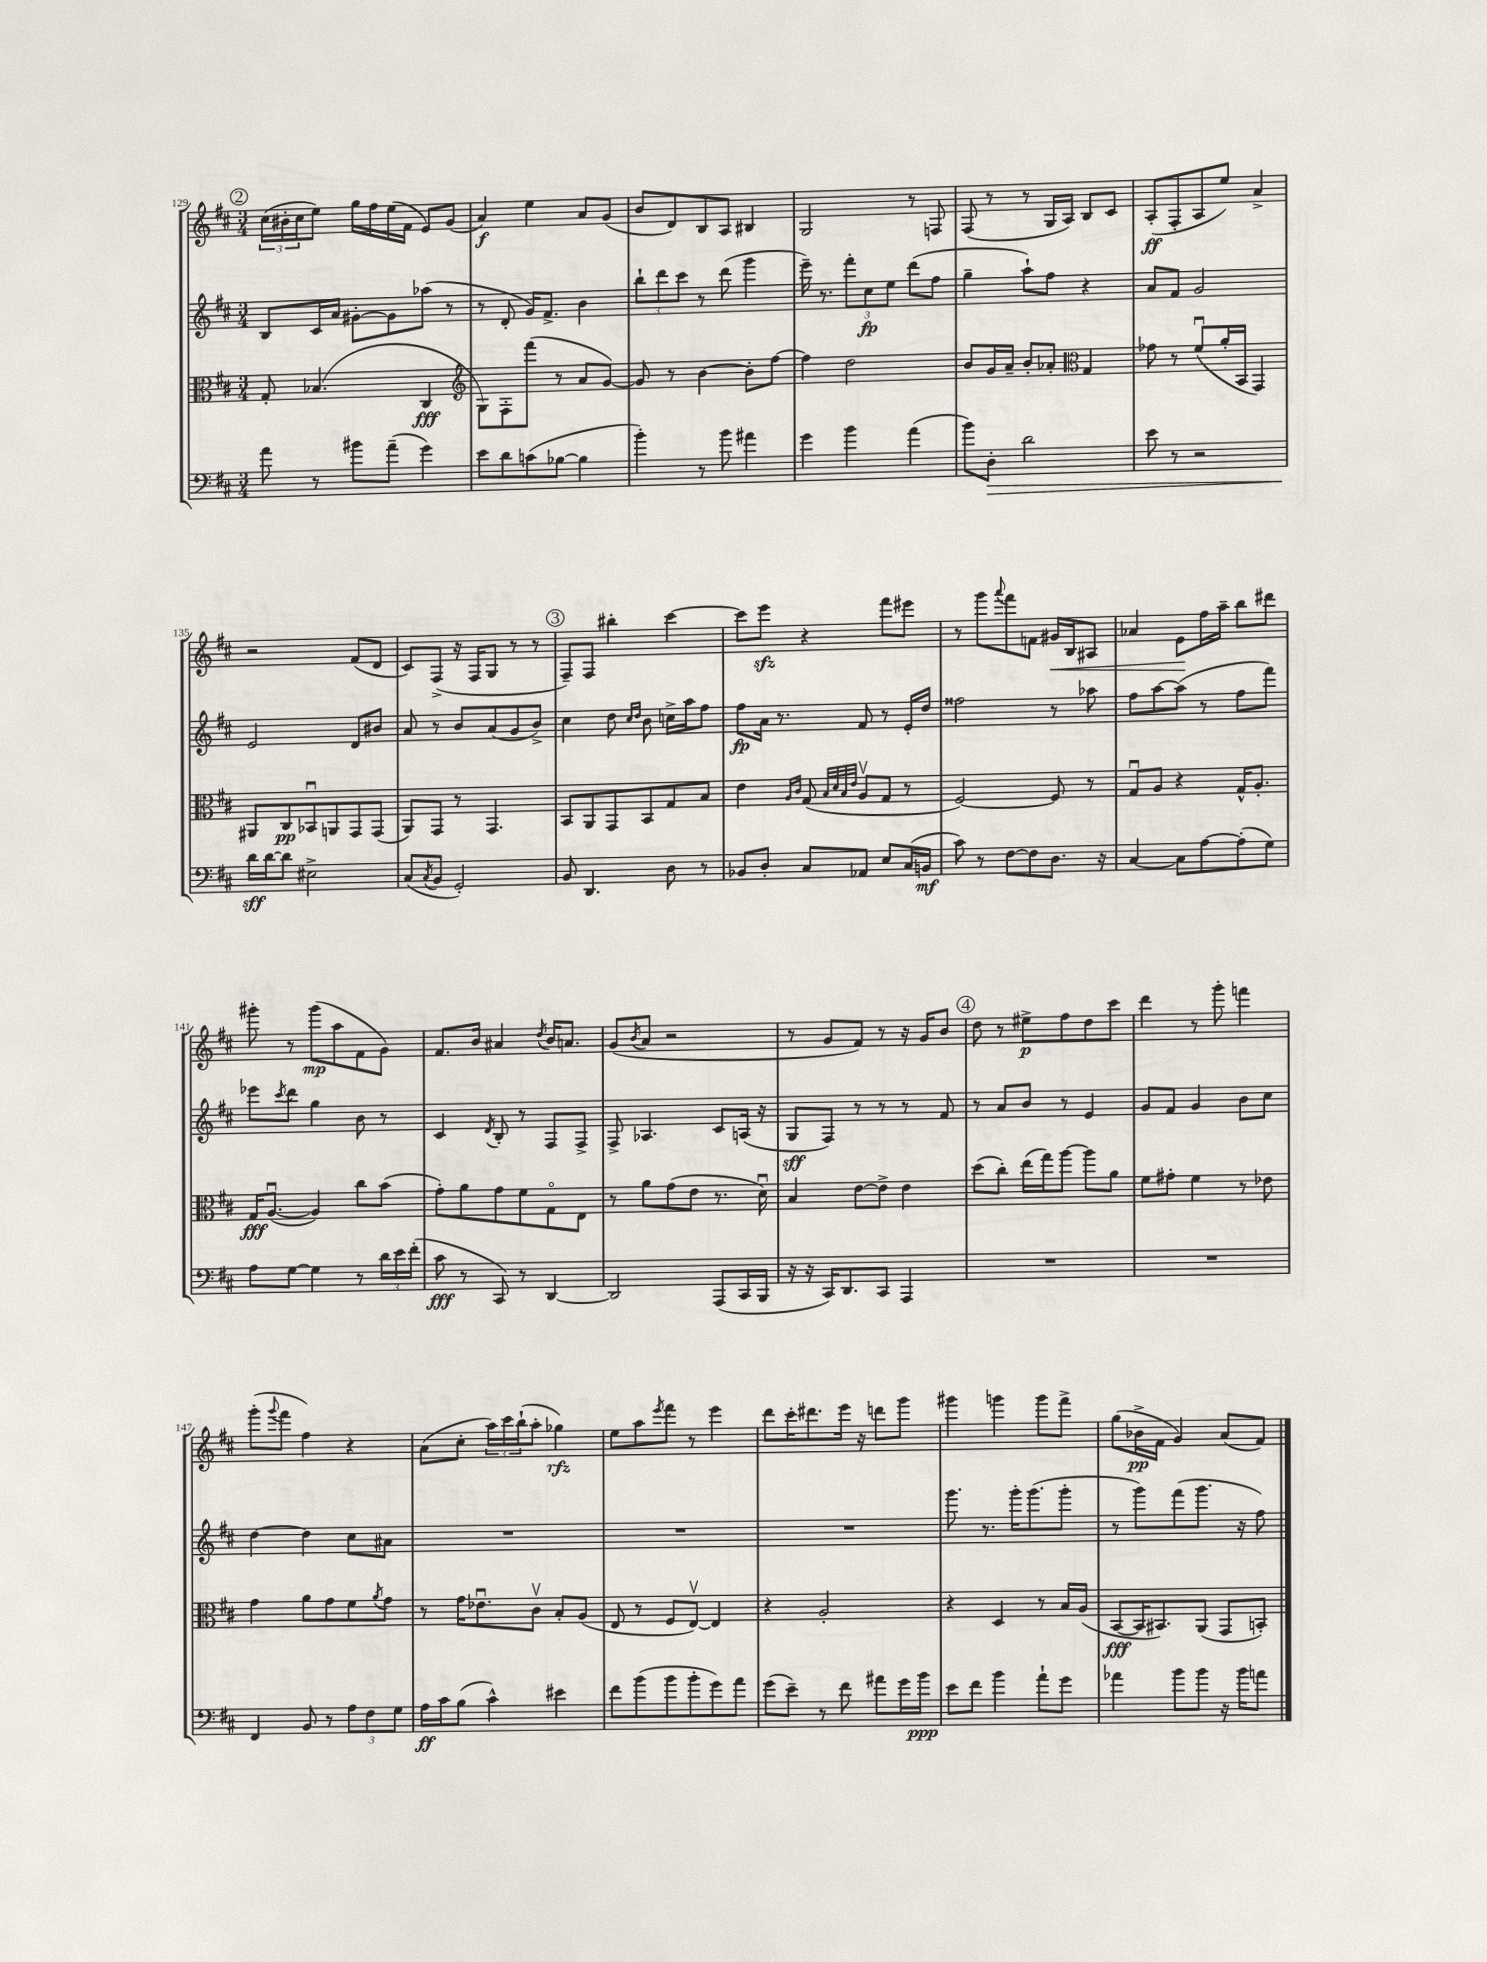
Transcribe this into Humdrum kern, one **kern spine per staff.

**kern	**kern	**kern	**kern
*staff4	*staff3	*staff2	*staff1
*clefF4	*clefC3	*clefG2	*clefG2
*k[f#c#]	*k[f#c#]	*k[f#c#]	*k[f#c#]
*M3/4	*M3/4	*M3/4	*M3/4
8a	8G'	8B	(24cc#
.	.	.	24b#'
.	.	.	24cc#
8r	(4.B-	16c#	8ee)
.	.	16a	.
8b#	.	[8g#'	16gg
.	.	.	16ff#
(8a~	.	8g#]	(16ee
.	.	.	16f#
4g)	4C#	(8aa-	8e)
.	.	8r	(8g
=	=	=	=
*	*clefG2	*	*
8e	8G)	8r	4a)
8d	8F#'	8d'	.
(8c	(8fff#	16g)	4ee
.	.	8.f#^	.
[8B-	8r	.	.
4B-]	8a	4b	8a
.	[8g)	.	(8g
=	=	=	=
4b')	8g]	12bb`	8b
.	.	12ddd	.
.	8r	.	8d)
.	.	12ccc#	.
8r	[4b	8r	8B
8b	.	(8ddd	8A
4a#	8b']	4ggg	4B#
.	[8ff#	.	.
=	=	=	=
4g	4ff#]	16eee~)	2G
.	.	8.r	.
4b	2dd	12fff#'	.
.	.	12cc#	.
.	.	12ee	.
(4a	.	(8ddd	8r
.	.	8ff#	8F
=	=	=	=
8b)	8b	4gg~	(8F#
8D'	16g	.	8r
.	16a~	.	.
2d	8b'	8aa`)	8r
.	8a-'	8ff#	16G
.	.	.	16A)
*	*clefC3	*	*
.	4G	4r	8B
.	.	.	8c#
=	=	=	=
8e	8g-	8a	(8A'
8r	8r	8f#	8F#'
2r	(8f#u	2g	8A
.	16a'	.	8ee)
.	16BB	.	.
.	4GG)	.	4a^
=	=	=	=
16d	8AA#	2e	2r
[16d	.	.	.
8d]	8C#	.	.
2E#^	8BB-u	.	.
.	8AA	.	.
.	8GG	8d	(8f#
.	(8GG	8b#	8d
=	=	=	=
(8C#	8AA)	8a	8c#)
8qC#	.	.	.
8BB	8GG	8r	(8F#^
2GG')	8r	8b	16r
.	.	.	16F#
.	4.GG	(8a	8G
.	.	8g	8r
.	.	8b^)	8r
=	=	=	=
8BB	8BB	4cc#	8F#~)
4.DD	8AA	.	8F#
.	8GG	8dd	4bb#'
.	.	16qqcc#	.
.	.	16qqdd	.
.	8BB	8b	.
8D	8G	16cc^	[4ccc#
.	.	16aa	.
8r	8B	8ff#	.
=	=	=	=
8BB-	4e	8ff#	8ccc#]
8D'	.	16a	8eee
.	.	8.r	.
.	16qqA	.	.
.	16qqc#	.	.
8C#	(8G	.	4r
.	32qqB	.	.
.	32qqd	.	.
.	32qqB	.	.
.	32qqe	.	.
8AA-	8Av	8f#	.
8E	8G	8r	8fff#
(16C#	8r	16e'	8eee#
16BB	.	16dd	.
=	=	=	=
8c#)	[2F#)	2ff##	8r
8r	.	.	8ggg
.	.	.	8qqaaa
[8F#	.	.	8fff#
8F#]	.	.	8f
8.D	8F#]	8r	16g#
.	.	.	16B
.	8r	8aa-	8A#
16r	.	.	.
=	=	=	=
[4C#	8Gu	8ff#	4a-
.	8A	[8aa	.
8C#]	4r	(8aa]	8e
[8A	.	8r	16ff#
.	.	.	16aa~
(8A']	16G^^	8ff#	8bb
.	8.A'	.	.
8G)	.	8fff#)	8ddd#
=	=	=	=
8A	16G	8eee-	8ggg#'
.	([8.Au	.	.
.	.	8qccc#	.
[8G	.	8ddd	8r
4G]	4A])	4gg	(8ggg#
.	.	.	8aa
8r	8cc#	8b	8f#
24d	(8b	8r	8g)
24e	.	.	.
(24f#'	.	.	.
=	=	=	=
8c#	8g')	4c#	8.f#
8r	8a	.	.
.	.	.	16b
.	.	8qd	.
8CC#)	8g	8B'	4a#
8r	8f#	8r	.
.	.	.	8qdd
[4DD	8Go	8F#	16b
.	.	.	8.a
.	8E	8F#^	.
=	=	=	=
2DD]	8r	8F#^	(8g
.	.	.	8qb
.	8a	4.A-	8a
.	(8g	.	2r
.	8e	.	.
(8AAA	8.r	8c#	.
16CC#	.	(16A	.
16BBB	16du)	16r	.
=	=	=	=
16r	4B	8G	8r
16r	.	.	.
16CC#)	.	8F#)	8g
8.DD	.	.	.
.	[8e	8r	8f#)
8CC#	8e^]	8r	8r
4AAA	4e	8r	16r
.	.	.	16g
.	.	8f#	8b
=	=	=	=
2.r	(8dd	8r	8dd
.	8cc#')	8a	8r
.	(16ee	8b	8ee#^
.	16gg)	.	.
.	[8aa	8r	8ff#
.	8aa]	4e	8dd
.	8a	.	8ccc#
=	=	=	=
2.r	8f#	8g	4ddd
.	8g#'	8f#	.
.	4f#	4g	8r
.	.	.	8ggg'
.	8r	8b	4fff
.	8e-	8cc#	.
=	=	=	=
4FF#	4g	[4dd	(8ggg'
.	.	.	8qqggg
.	.	.	8fff#
8BB	8a	4dd]	4ff#)
8r	8g	.	.
12A	8f#	8cc#	4r
12F#	.	.	.
.	8qa	.	.
.	8g	8a#	.
12G	.	.	.
=	=	=	=
16A	8r	2.r	(8a
16c#	.	.	.
(8B	16g	.	8cc#'
.	8.e-u	.	.
4c#^^)	.	.	24aa)
.	.	.	24ccc#
.	.	.	(24bb`
.	8c#v	.	8aa'
4e#	8B'	.	4gg-)
.	(8A	.	.
=	=	=	=
8f#	8E	2.r	8ee
(8b	8r	.	8aa
.	.	.	8qeee
8b	8F#	.	8fff#
8b'	[8Ev)	.	8r
8g)	4E]	.	4eee
8a	.	.	.
=	=	=	=
(8g	4r	2.r	8ddd
8e~)	.	.	16ccc#'
.	.	.	8.ddd#
8r	2A'	.	.
8f#	.	.	16eee
.	.	.	16r
8a#	.	.	8ddd
16g	.	.	8ggg
16b	.	.	.
=	=	=	=
8e	4r	8.ggg	4ggg#
8f#	.	.	.
.	.	8.r	.
4b	4D	.	4ggg
.	.	16ggg'	.
.	.	(8.ggg	.
8a`	8r	.	8ggg
8g	16B	8ggg'	8fff#^
.	(16A	.	.
=	=	=	=
4a-	[8BB	8r	(8gg
.	16BB]	8ggg)	16b-^
.	8.BB#)	.	16f#
8b	.	(8fff#	4g)
8b	(8AA	8.ggg	.
16r	8GG	.	(8a
16b	.	16r	.
8a	8BB')	8ff#)	8f#)
==	==	==	==
*-	*-	*-	*-
